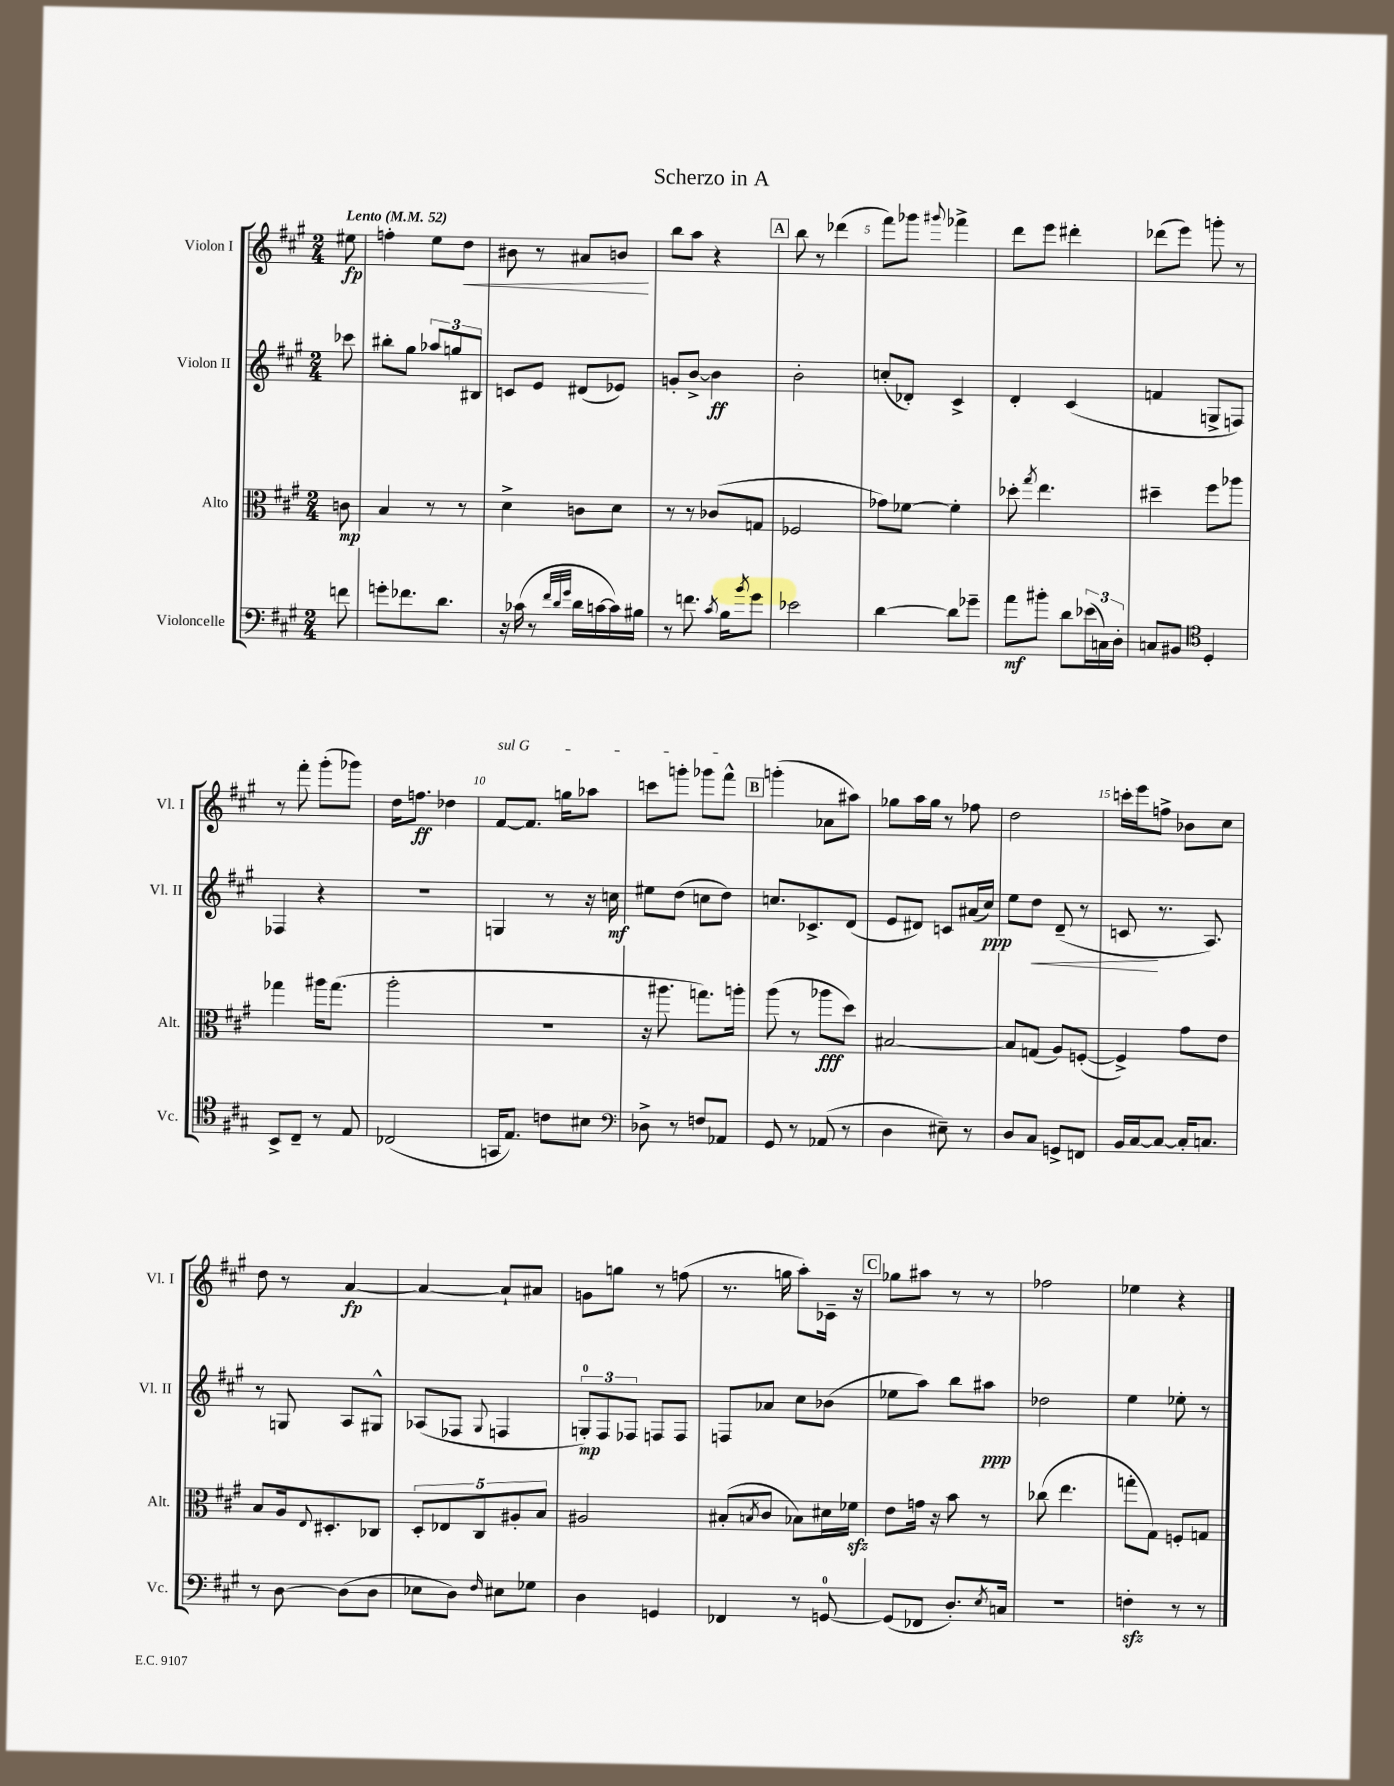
\header { title = "Scherzo in A" }
<<
\new StaffGroup <<
\new Staff = "s0" \with { instrumentName = "Violon I" shortInstrumentName = "Vl. I" } {
    \clef treble \key a \major \numericTimeSignature \time 2/4 \partial 8 \tempo "Lento" 4 = 52
    eis''8\fp |
    f''4-. e''8 d''8\< |
    bis'8 r8 ais'8 b'8\! |
    b''8 a''8 r4 |
    \mark \markup { \box "A" } b''8 r8 des'''4( |
    fis'''8) ges'''8 \appoggiatura { gis'''8 } fes'''4-> |
    d'''8 e'''8 dis'''4-. |
    des'''8( e'''8) g'''8-. r8 |
    r8 fis'''8-. gis'''8-.( ges'''8) |
    d''16 f''8.\ff des''4 |
    \once \override TextSpanner.bound-details.left.text = \markup { \italic "sul G" } fis'8~\startTextSpan fis'8. g''16 aes''8 |
    c'''8 g'''8-. ges'''8 fis'''8-^\stopTextSpan |
    \mark \markup { \box "B" } g'''4-.( aes'8 ais''8) |
    ges''8 a''16 ges''16 r8 fes''8 |
    d''2 |
    c'''16-. e'''16 f''8-> bes'8 cis''8 |
    d''8 r8 a'4~\fp |
    a'4~ a'8-! ais'8 |
    g'8 g''8 r8 f''8( |
    r8. g''16 a''8-.) ces'16-- r16 |
    \mark \markup { \box "C" } ges''8 ais''8 r8 r8 |
    fes''2 |
    ees''4 r4 \bar "|." |
}
\new Staff = "s1" \with { instrumentName = "Violon II" shortInstrumentName = "Vl. II" } {
    \clef treble \key a \major \numericTimeSignature \time 2/4 \partial 8
    ces'''8 |
    bis''8-. gis''8 \tuplet 3/2 { aes''8 g''8 bis8 } |
    c'8 e'8 dis'8( ees'8) |
    g'8-. b'8~-> b'4\ff |
    \mark \markup { \box "A" } b'2-. |
    c''8-.( des'8-.) cis'4-> |
    d'4-. cis'4( |
    f'4 g8-> f8) |
    fes4 r4 |
    R2 |
    g4 r8 r16 c''16\mf |
    eis''8 d''8( c''8 d''8) |
    \mark \markup { \box "B" } c''8. ces'8.-> d'8( |
    e'8 dis'8) c'8 ais'16( cis''16\ppp) |
    e''8 d''8\< d'8--( r8 |
    c'8\! r8. a8.) |
    r8 g8 a8 gis8-^ |
    aes8( fes8 \appoggiatura { gis8 } f4 |
    \tuplet 3/2 { g8-0-.\mp) fis8 fes8 } f8 f8 |
    f8 aes'8 cis''8 bes'8( |
    \mark \markup { \box "C" } ees''8 a''8) b''8 ais''8\ppp |
    des''2 |
    e''4 ees''8-. r8 \bar "|." |
}
\new Staff = "s2" \with { instrumentName = "Alto" shortInstrumentName = "Alt." } {
    \clef alto \key a \major \numericTimeSignature \time 2/4 \partial 8
    c'8\mp |
    b4 r8 r8 |
    d'4-> c'8 d'8 |
    r8 r8 ces'8( g8 |
    \mark \markup { \box "A" } fes2 |
    ges'8) fes'8~ fes'4-. |
    des''8-. \acciaccatura { gis''8 } e''4. |
    dis''4-- fis''8 aes''8 |
    ges''4 ais''16 ges''8.( |
    a''2-. |
    R2 |
    r16 ais''8. g''8.) a''16-. |
    \mark \markup { \box "B" } a''8( r8 aes''8\fff d''8) |
    bis2~ |
    bis8 g8( a8) f8~-.( |
    f4->) gis'8 e'8 |
    b8 a16 \appoggiatura { e8 } dis8.-. ces8 |
    \tuplet 5/4 { d8-. ees8 cis8 ais8-. b8 } |
    ais2 |
    bis8-.( \acciaccatura { b8 } cis'8 bes8) dis'16 fes'16\sfz |
    \mark \markup { \box "C" } e'8 g'16 r16 b'8 r8 |
    ces''8( e''4. |
    g''8-. gis8) f8-. g8 \bar "|." |
}
\new Staff = "s3" \with { instrumentName = "Violoncelle" shortInstrumentName = "Vc." } {
    \clef bass \key a \major \numericTimeSignature \time 2/4 \partial 8
    f'8 |
    g'8-. fes'8. d'8. |
    r16 ces'16( r8 \grace { fis'32 d'32 gis'32 } d'16 c'16~ c'16) bis16 |
    r8 f'8. \acciaccatura { cis'8 } b16 \acciaccatura { b'8 } gis'8 |
    \mark \markup { \box "A" } ees'2 |
    d'4~ d'8 ges'8-- |
    a'8\mf bis'8-. d'8 \tuplet 3/2 { ees'16( c16) d16-. } |
    c8 bis,8 \clef tenor d4-. |
    b,8-> cis8-- r8 e8 |
    ces2( |
    g,16 e8.) c'8 bis8 |
    \clef bass des8-> r8 f8 aes,8 |
    \mark \markup { \box "B" } gis,8 r8 aes,8( r8 |
    d4 eis8--) r8 |
    d8 cis8 g,8-> f,8 |
    b,16 cis16~ cis8~ cis16-. c8. |
    r8 d8~ d8( d8 |
    ees8 d8) \grace { fis16 } eis8 ges8 |
    d4 g,4 |
    fes,4 r8 g,8-0~ |
    \mark \markup { \box "C" } g,8( fes,8 d8.-.) \acciaccatura { e8 } c16 |
    r2 |
    f4-.\sfz r8 r8 \bar "|." |
}
>>
>>
\layout { \context { \Score \override BarNumber.break-visibility = ##(#f #t #t) barNumberVisibility = #(every-nth-bar-number-visible 5) } }
